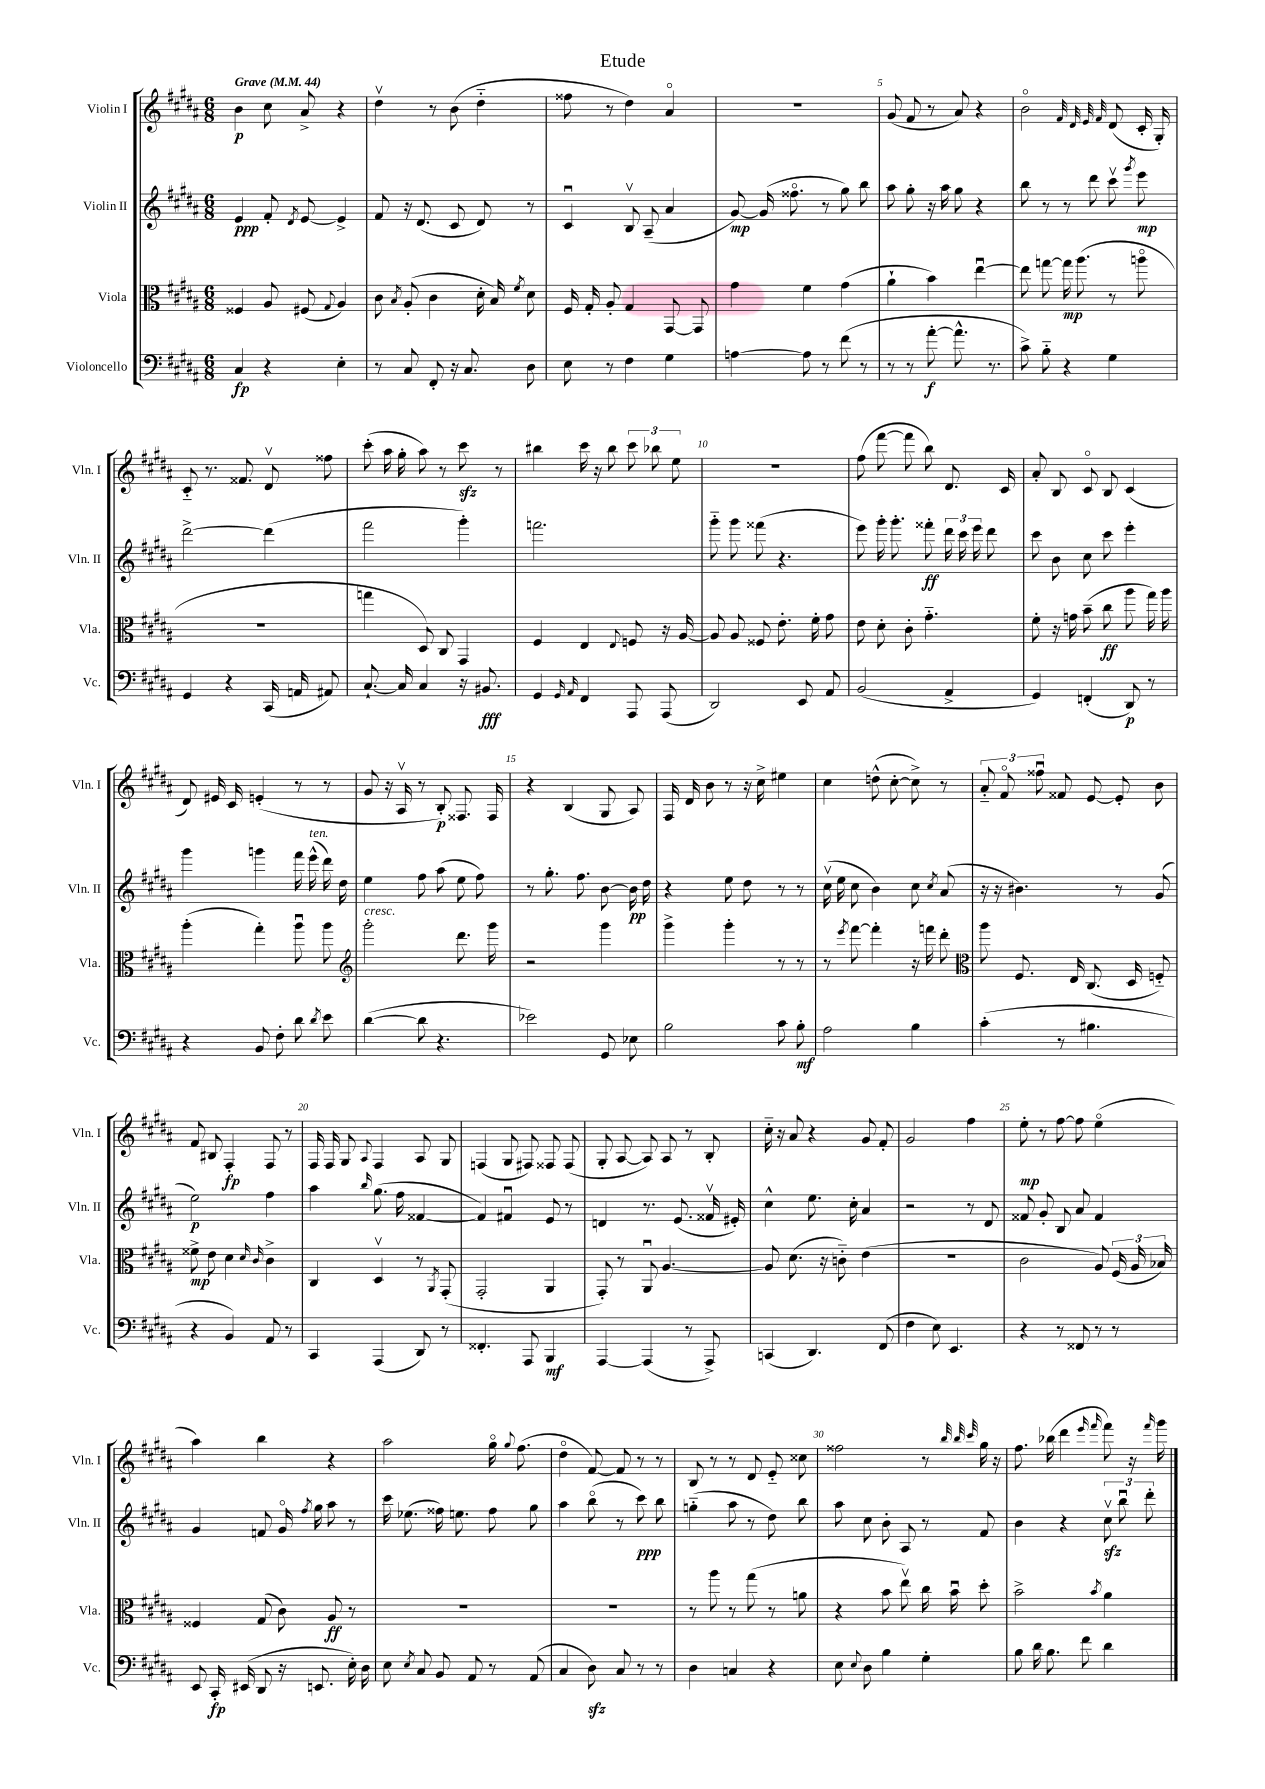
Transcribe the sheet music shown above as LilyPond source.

\header { title = "Etude" }
<<
\new StaffGroup <<
\new Staff = "s0" \with { instrumentName = "Violin I" shortInstrumentName = "Vln. I" } {
    \clef treble \key b \major \numericTimeSignature \time 6/8 \tempo "Grave" 4 = 44
    \autoBeamOff b'4\p cis''8 ais'8-> r4 |
    dis''4\upbow r8 b'8( dis''4-_ |
    fisis''8 r8 dis''4) ais'4\flageolet |
    r2. |
    gis'8( fis'8 r8 ais'8) r4 |
    b'2\flageolet \grace { fis'32 dis'32 e'32 fis'32 } dis'8( cis'16-. gis16-.) |
    cis'8-_ r8. fisis'8. dis'8\upbow fisis''8 |
    cis'''8-.( ais''16 gis''16-. ais''8) r8 cis'''8\sfz r8 |
    bis''4 cis'''16 r16 bis''8 \tuplet 3/2 { cis'''8 bes''8 e''8 } |
    R2. |
    fis''8( fis'''8~ fis'''8 b''8) dis'8. cis'16 |
    ais'8-. b8 cis'8\flageolet b8 cis'4( |
    dis'8) eis'16 cis'16 e'4-.( r8 r8 |
    gis'8 r16 ais16\upbow r8 b8-.\p) fisis8. fisis16 |
    r4 b4( gis8 ais8) |
    fis16 dis'16 b'8 r8 r16 cis''16-> eis''4 |
    cis''4 d''8-^( cis''8~-. cis''8->) r8 |
    \tuplet 3/2 { ais'8-_ fis'8\flageolet fisis''8\downbow } fisis'8 e'8~ e'8-. b'8 |
    fis'8 bis8 fis4-.\fp fis8 r8 |
    fis16 fis16 gis8 \appoggiatura { ais8 } fis4 ais8 gis8 |
    f4( gis8 fis8) fisis8 fisis8( |
    gis8-. ais8~ ais8) ais8 r8 b8-. |
    cis''16-_ r16 ais'8 r4 gis'8 fis'8-. |
    gis'2 fis''4 |
    e''8-.\mp r8 fis''8~ fis''8 e''4\flageolet( |
    ais''4) b''4 r4 |
    ais''2 gis''16\flageolet \appoggiatura { gis''8 } fis''8.( |
    dis''4\flageolet fis'8~) fis'8 r8 r8 |
    b8 r8 r8 dis'8 e'8-_ cisis''8 |
    fisis''2 r8 \grace { b''32 b''32 cis'''32 } gis''16 r16 |
    fis''8. bes''16( dis'''4 \grace { e'''16 fis'''16 } fis'''8) r16 \grace { fis'''16 } gis'''16 \bar "|." |
}
\new Staff = "s1" \with { instrumentName = "Violin II" shortInstrumentName = "Vln. II" } {
    \clef treble \key b \major \numericTimeSignature \time 6/8
    \autoBeamOff e'4\ppp fis'8-. \acciaccatura { dis'8 } e'8~ e'4-> |
    fis'8 r16 dis'8.( cis'8 dis'8) r8 |
    cis'4\downbow b8\upbow ais8--( ais'4 |
    gis'8~\mp) gis'16( fisis''8.\flageolet r8 gis''8) b''8 |
    ais''8 gis''8-. r16 ais''16 gis''8 r4 |
    b''8 r8 r8 dis'''8 cis'''8\upbow \acciaccatura { gis'''8 } e'''8\mp |
    dis'''2~-> dis'''4( |
    fis'''2 gis'''4-.) |
    f'''2. |
    gis'''8-_ gis'''8 fisis'''8( r4. |
    e'''8) gis'''16-. gis'''8.-. fisis'''8-.\ff \tuplet 3/2 { dis'''16 cis'''16 e'''16 } dis'''8 |
    cis'''8 b'8 cis''8 cis'''8 e'''4-. |
    gis'''4 g'''4 fis'''16 e'''16-^^\markup { \italic "ten." }( dis'''16) dis''16 |
    e''4 fis''8 ais''8( e''8 fis''8) |
    r8 gis''8.-. fis''8. b'8~ b'16\pp dis''16 |
    r4 e''8 dis''8 r8 r8 |
    cis''16\upbow( e''16 cis''8 b'4) cis''8 \acciaccatura { cis''8 } ais'8( |
    r16 r16 bis'4.) r8 gis'8( |
    e''2\p) fis''4 |
    ais''4 \grace { b''16 } gis''8.( fis''16 fisis'4~ |
    fisis'4) fis'4\downbow e'8 r8 |
    d'4 r8. e'8.( fisis'16\upbow eis'16-.) |
    cis''4-^ e''8. cis''16-. ais'4 |
    r2 r8 dis'8 |
    fisis'8 gis'8-. b8 ais'8 fisis'4 |
    gis'4 f'8 gis'16\flageolet \acciaccatura { fis''8 } gis''16 ais''8 r8 |
    cis'''16 ees''8.( fisis''16) e''8. fisis''8 gis''8 |
    ais''4 b''8\flageolet( r8 cis'''8\ppp) b''8 |
    g''4-_( ais''8 r8 dis''8) b''8 |
    ais''8 cis''8 b'8-. ais8 r8 fis'8 |
    b'4 r4 \tuplet 3/2 { cis''8\upbow\sfz b''8\downbow dis'''8-. } \bar "|." |
}
\new Staff = "s2" \with { instrumentName = "Viola" shortInstrumentName = "Vla." } {
    \clef alto \key b \major \numericTimeSignature \time 6/8
    \autoBeamOff fisis4 ais8 fis8( \appoggiatura { gis8 } ais4) |
    cis'8 \acciaccatura { b8 } ais8-.( cis'4 dis'16-. b16) \acciaccatura { fis'8 } dis'8 |
    fis16 gis16-. ais8-. gis4 gis,8~ gis,8 |
    gis'4 fis'4 gis'4( |
    ais'4-! b'4) e''4~\downbow |
    e''8 g''8~ g''16\mp ais''8.( r8 a''8\flageolet |
    R2. |
    g''4 dis8) cis8 gis,4 |
    fis4 e4 \appoggiatura { e8 } f8 r16 ais16~ |
    ais8 ais8 fisis8 e'8.-. fis'16-. gis'8 |
    e'8 dis'8-. cis'8-. gis'4.-_ |
    fis'8-. r16 g'16 b'8--( cis''8\ff ais''8 gis''16) ais''16 |
    ais''4-.( gis''4-.) ais''8\downbow ais''8 |
    \clef treble gis'''2-.^\markup { \italic "cresc." } dis'''8. gis'''16 |
    r2 gis'''4 |
    gis'''4-> gis'''4-. r8 r8 |
    r8 \acciaccatura { e'''8 } fis'''8~ fis'''4-. r16 f'''16 dis'''8-. |
    \clef alto ais''8 fis8. e16 cis8.( dis16 f8-_) |
    fisis'8->\mp e'8 dis'4 \grace { dis'16 cis'16 } cis'4-> |
    cis4 dis4\upbow r8 \acciaccatura { ais,8 } gis,8-.( |
    gis,2-. ais,4 |
    gis,8-.) r8 ais,8\downbow ais4.~ |
    ais8 dis'8.( r16 c'8-_) e'4( |
    R2. |
    cis'2 ais8) \tuplet 3/2 { fis16( ais16 bes16) } |
    fisis4 gis8( cis'8) ais8\ff r8 |
    R2. |
    R2. |
    r8 ais''8 r8 gis''8( r8 a'8 |
    r4 b'8 e''8\upbow) cis''16 b'16\downbow dis''8-. |
    b'2-> \acciaccatura { b'8 } ais'4 \bar "|." |
}
\new Staff = "s3" \with { instrumentName = "Violoncello" shortInstrumentName = "Vc." } {
    \clef bass \key b \major \numericTimeSignature \time 6/8
    \autoBeamOff cis4\fp r4 e4-. |
    r8 cis8 fis,8-. r16 cis8. dis8 |
    e8 r8 fis4 gis4 |
    a4~ a8 r8 fis'8( r8 |
    r8 r8 ais'8~-.\f ais'8.-^ r8. |
    cis'8->) b8-_ r4 gis4 |
    gis,4 r4 cis,16( a,16 ais,8) |
    cis8.~-! cis16 cis4 r16 bis,8.\fff |
    gis,4 \grace { gis,16 ais,16 } fis,4 ais,,8 ais,,8( |
    dis,2) e,8 ais,8 |
    b,2( ais,4-> |
    gis,4) f,4-.( dis,8\p) r8 |
    r4 b,8 fis8-. dis'8 \acciaccatura { dis'8 } e'8 |
    dis'4~( dis'8 r4. |
    ees'2) gis,8 ees8 |
    b2 cis'8 b8-.\mf |
    ais2 b4 |
    cis'4-.( r8 bis4. |
    r4 b,4) ais,8 r8 |
    cis,4 ais,,4( dis,8) r8 |
    fisis,4.-. ais,,8 b,,4\mf |
    ais,,4~ ais,,4( r8 ais,,8->) |
    c,4( dis,4.) fis,8( |
    fis4 e8) e,4. |
    r4 r8 fisis,8 r8 r8 |
    e,8 cis,16-.\fp eis,16( dis,8 r16 e,8. e16-.) dis16 |
    e8 \acciaccatura { e8 } cis8 b,8 ais,8 r8 ais,8( |
    cis4 dis8\sfz) cis8 r8 r8 |
    dis4 c4 r4 |
    e8 \appoggiatura { e8 } dis8 b4 gis4-. |
    b8 dis'16 b8. fis'8 dis'4 \bar "|." |
}
>>
>>
\layout { \context { \Score \override BarNumber.break-visibility = ##(#f #t #t) barNumberVisibility = #(every-nth-bar-number-visible 5) } }
